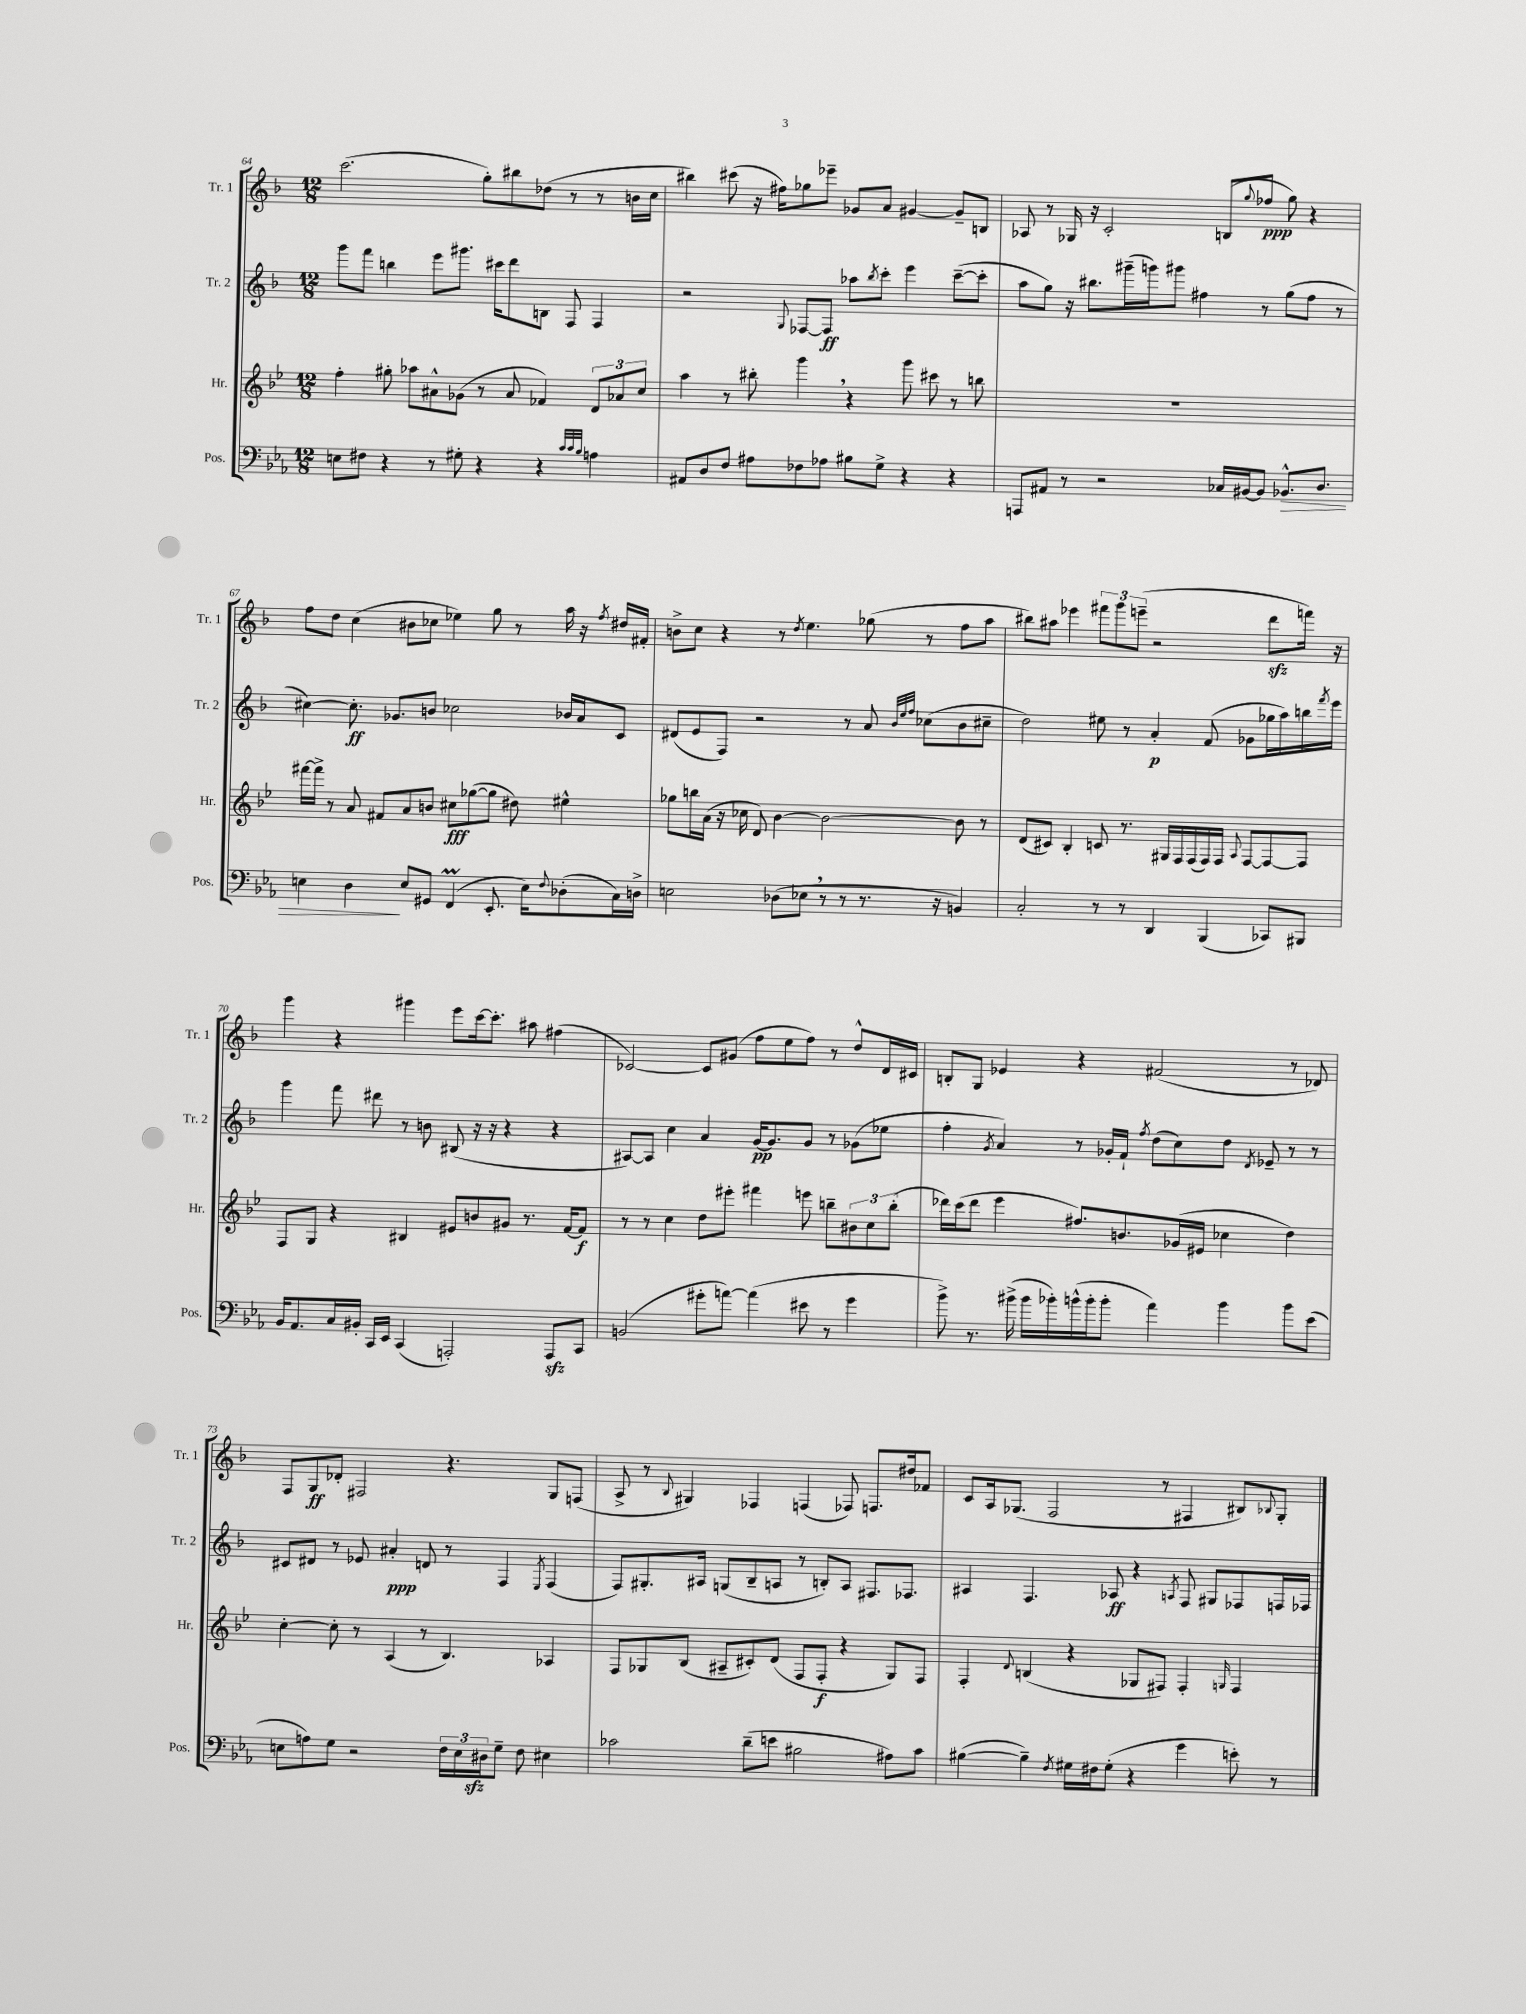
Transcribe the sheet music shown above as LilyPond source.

<<
\new StaffGroup <<
\new Staff = "s0" \with { instrumentName = "Tr. 1" shortInstrumentName = "Tr. 1" } {
    \clef treble \key f \major \numericTimeSignature \time 12/8
    c'''2.( g''8-.) bis''8 des''8( r8 r8 b'16 c''16 |
    bis''4) cis'''8( r16 fis''16) ges''8 ees'''8-- ges'8 a'8 gis'4~ gis'8-- b8 |
    aes8 r8 ges16 r16 c'2-. b8( \appoggiatura { g''8 } fes''8\ppp g''8) r4 |
    f''8 d''8 c''4( bis'8 ces''8 ees''4) g''8 r8 a''16 r16 \acciaccatura { f''8 } dis''16 fis'16-. |
    b'8-> c''8 r4 r8 \acciaccatura { d''8 } e''4. ges''8( r8 f''8 a''8 |
    bis''8) ais''8 ees'''4 \tuplet 3/2 { fis'''8 g'''8 e'''8--( } r2 d'''8\sfz f'''16) r16 |
    g'''4 r4 gis'''4 e'''8 c'''16~ c'''8.-. ais''8 fis''4( |
    ces'2~) ces'8 gis'8( f''8 e''8 f''8) r8 d''8-^ d'16 cis'16 |
    b8-. g8 ees'4 r4 fis'2( r8 des'8) |
    f8 g8\ff des'8-. fis2 r4. g8 f8( |
    a8-> r8 \appoggiatura { bes8 } gis4) fes4 f4( fes8) f8. dis''16 fes'8 |
    c'8 a16 ges8.( f2 r8 fis4 bis8) \appoggiatura { bes8 } ges8-. \bar "|." |
}
\new Staff = "s1" \with { instrumentName = "Tr. 2" shortInstrumentName = "Tr. 2" } {
    \clef treble \key f \major \numericTimeSignature \time 12/8
    g'''8 f'''8 b''4 e'''8 gis'''8. cis'''16 d'''8 b8 f8 f4 |
    r2 \appoggiatura { g8 } fes8~ fes8\ff aes''8 \acciaccatura { bes''8 } c'''8-. e'''4 c'''8~--( c'''8-. |
    a''8 g''8) r16 bis''8. gis'''16--( g'''16) gis'''8 fis''4 r8 g''8( fis''8 r8 |
    cis''4~) cis''8.-.\ff ges'8. b'8 ces''2 bes'16 a'16 c'8 |
    dis'8( e'8 f8) r2 r8 a'8 \grace { bes'32 e''32 f''32 } ces''8( bes'8 cis''8-- |
    d''2) eis''8 r8 a'4-.\p f'8( ges'8 ges''16 a''16) b''16 \acciaccatura { f'''8 } e'''16 |
    g'''4 f'''8 dis'''8 r8 b'8 bis8( r16 r16 r4 r4 |
    ais8~) ais8 c''4 a'4 g'16~\pp g'8. g'8 r8 ges'8( ees''8 |
    f''4-. \acciaccatura { g'8 } a'4) r8 ges'16-. f'16-! \acciaccatura { f''8 } d''8( c''8) d''8 \acciaccatura { d'8 } ees'8-- r8 r8 |
    cis'8 dis'8 r8 ees'8 ais'4-.\ppp d'8 r8 f4 \acciaccatura { e8 } f4( |
    f8) gis8.-. ais16 g8( bes8-- a8 r8 b8-.) a8 fis8. fes8. |
    ais4 f4. aes8\ff r4 \acciaccatura { a8 } f8 gis8 fes8 f16 fes16 \bar "|." |
}
\new Staff = "s2" \with { instrumentName = "Hr." shortInstrumentName = "Hr." } {
    \clef treble \key bes \major \numericTimeSignature \time 12/8
    f''4-. gis''8-. aes''8 ais'8-^ ges'8( r8 ais'8 fes'4) \tuplet 3/2 { d'8 aes'8 c''8 } |
    a''4 r8 bis''8-. g'''4 \breathe r4 g'''8 cis'''8 r8 b''8 |
    R1. |
    fis'''16~ fis'''16-> r8 a'8 fis'8 a'8 b'8 cis''8\fff ges''8~( ges''8 dis''8) eis''4-^ |
    ges''8 b''16 a'16( r16 ces''16 d'8) bes'4~ bes'2~ bes'8 r8 |
    d'8( cis'8) bes4-. c'8 r8. gis16 f16 f16( f16) f16 \appoggiatura { a8 } f8~ f8~ f8 |
    f8 g8 r4 bis4 eis'8 b'8 gis'8 r8. f'16~ f'8\f |
    r8 r8 c''4 d''8 eis'''8-. fis'''4 e'''8 b''8-- \tuplet 3/2 { bis'8 c''8 b''8-.( } |
    des'''16) c'''16( des'''8 ees'''4 fis''8.) b'8. ges'16( eis'16 ces''4 d''4) |
    c''4~-. c''8-. r8 a4( r8 bes4.) aes4 |
    f8 ges8 bes8( ais8-- cis'8-.) d'8( f8 f8-.\f r4 ges8) f8 |
    f4-. \appoggiatura { d'8 } b4( r4 ges8 fis8) fis4-. \grace { g16 } fis4 \bar "|." |
}
\new Staff = "s3" \with { instrumentName = "Pos." shortInstrumentName = "Pos." } {
    \clef bass \key ees \major \numericTimeSignature \time 12/8
    e8 fis8 r4 r8 gis8-. r4 r4 \grace { c'32 c'32 bes32 } a4 |
    ais,8 d8 f8 ais8 fes8 aes8 bis8 g8-> r4 r4 |
    a,,8 ais,8 r8 r2 ces16 bis,16~ bis,8 bes,8.-^\> d8. |
    e4 d4\! e8 gis,8 f,4\prall( ees,8.-. e16) \appoggiatura { f8 } des8-.( c16) d16-> |
    e2 des8( ees8 \breathe r8 r8 r8. r16 b,4) |
    c2-. r8 r8 d,4 bes,,4( ces,8) bis,,8 |
    bes,16 aes,8. c16 bis,16-. c,16 ees,16 c,4( a,,2-.) a,,8\sfz c,8 |
    b,2( gis'8-. a'8~) a'4( eis'8 r8 gis'4 |
    bes'8->) r8. bis'16->( bis'16 bes'16-.) b'16-^( b'16-. b'8-. aes'4) b'4 b'8 ees'8( |
    e8 a8) g8 r2 \tuplet 3/2 { f16 e16 dis16\sfz } g8-- f8 eis4 |
    ces'2 d'8--( e'8 bis2 ais8) ces'8 |
    bis4~( bis4--) \acciaccatura { f8 } gis16 fis16 gis8-.( r4 g'4 e'8-.) r8 \bar "|." |
}
>>
>>
\layout { \context { \Score currentBarNumber = #64 } }
